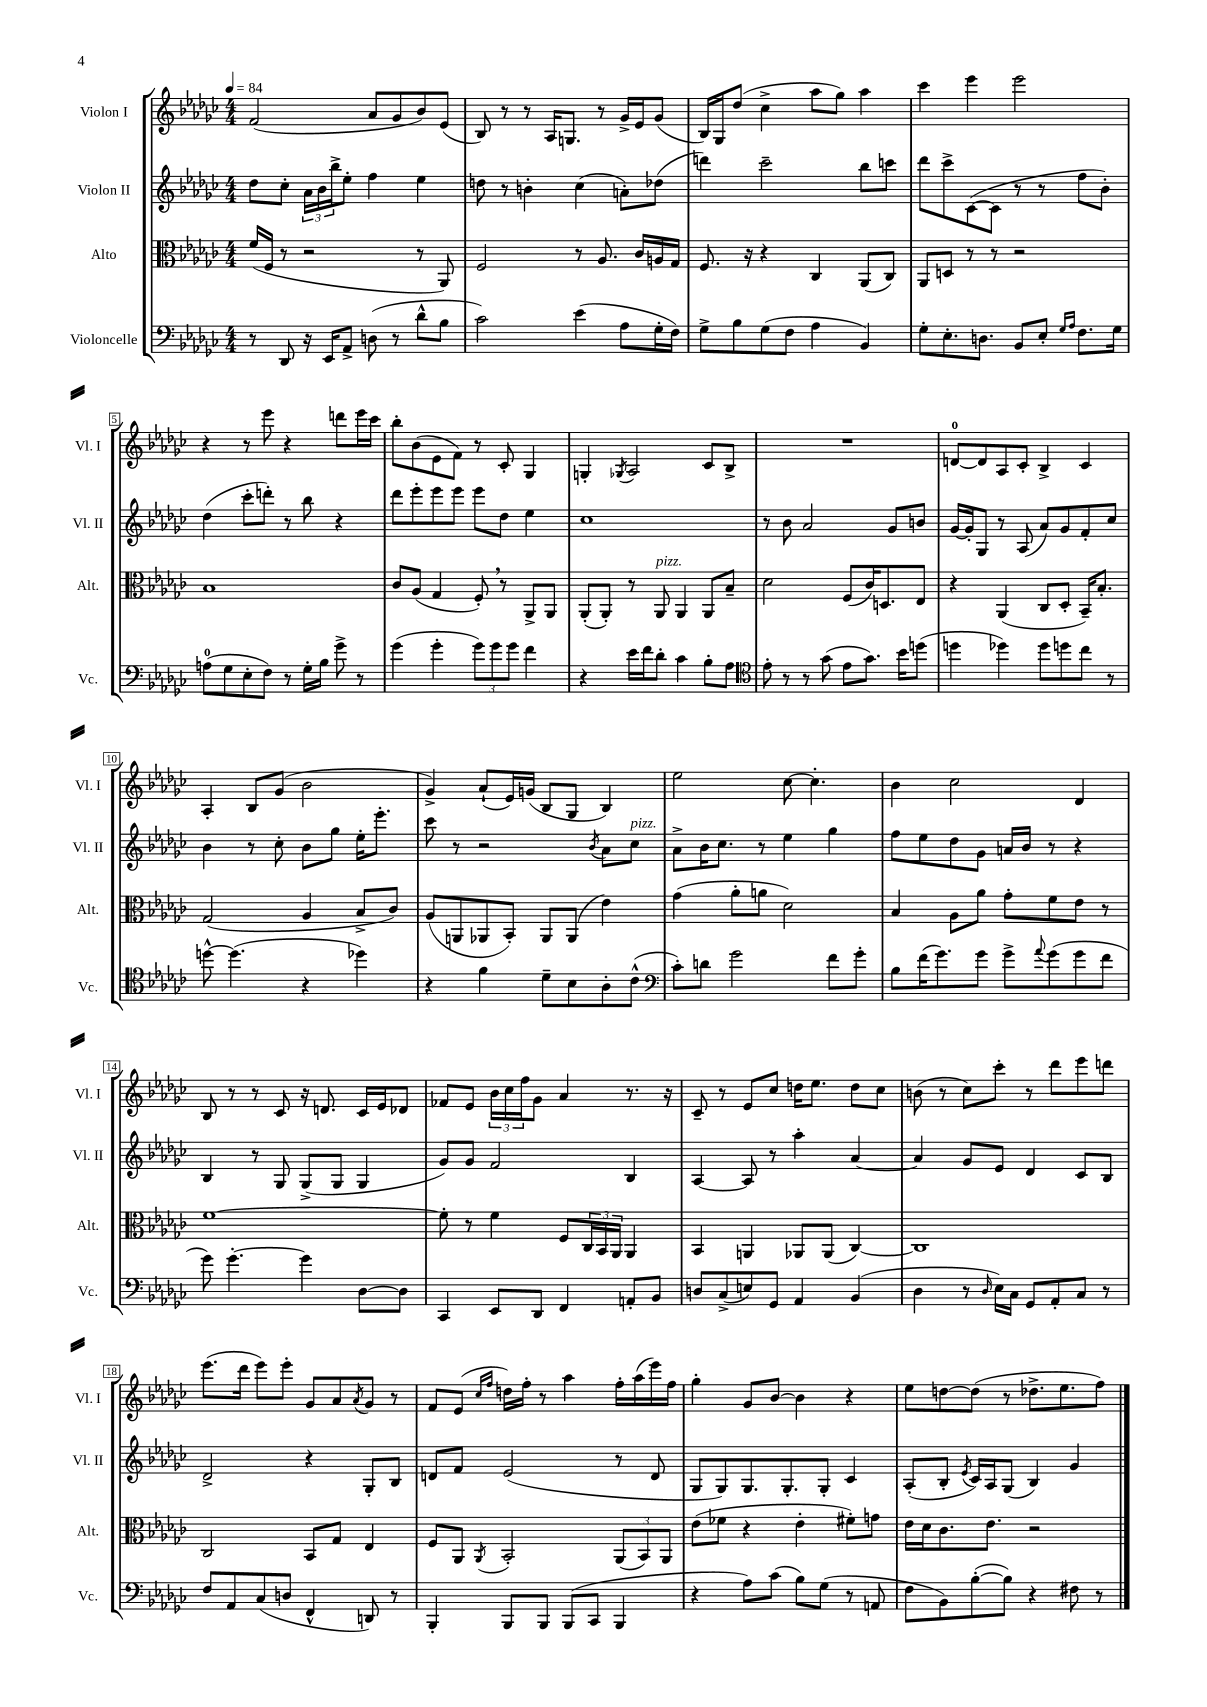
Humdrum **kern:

**kern	**kern	**kern	**kern
*staff4	*staff3	*staff2	*staff1
*clefF4	*clefC3	*clefG2	*clefG2
*k[b-e-a-d-g-c-]	*k[b-e-a-d-g-c-]	*k[b-e-a-d-g-c-]	*k[b-e-a-d-g-c-]
*M4/4	*M4/4	*M4/4	*M4/4
*MM84	*MM84	*MM84	*MM84
8r	(16f	8dd-	(2f
.	16F	.	.
8DD-	8r	8cc-'	.
16r	2r	24a-	.
.	.	24b-	.
16EE-	.	.	.
.	.	24bb-^	.
8AA-^	.	8ee-'	.
(8D	.	4ff	8a-
8r	.	.	8g-
8d-^^	8r	4ee-	8b-)
8B-	8AA-)	.	(8e-
=	=	=	=
2c-)	2F	8dd	8B-)
.	.	8r	8r
.	.	4b'	8r
.	.	.	16A-
.	.	.	8.G
(4e-	8r	(4cc-	.
.	8.A-	.	8r
8A-	.	8a')	16g-^
.	16c-	.	16e-
16G-'	16A	(8dd-	(8g-
16F)	16G-	.	.
=	=	=	=
8G-^	8.F	4ddd)	16B-)
.	.	.	16G-
8B-	.	.	(8dd-
.	16r	.	.
(8G-	4r	2ccc-~	4cc-^
8F	.	.	.
4A-	4C-	.	8aa-
.	.	.	8gg-)
4BB-)	(8AA-	8bb-	4aa-
.	8C-)	8ccc	.
=	=	=	=
8G-'	8AA-	8ddd-	4ccc-
8.E-'	8D	8ccc-^	.
.	8r	([8c-	4eee-
8.D	.	.	.
.	8r	8c-]	.
8BB-	2r	8r	2eee-
8E-'	.	8r	.
16qqG-	.	.	.
16qqA-	.	.	.
8.F	.	8ff	.
.	.	8b-')	.
16G-	.	.	.
=	=	=	=
(8A	1B-	(4dd-	4r
8G-	.	.	.
8E-'	.	8ccc-'	8r
8F)	.	8ddd')	8eee-
8r	.	8r	4r
16G-'	.	8bb-	.
16B-	.	.	.
8g-^	.	4r	8ddd
8r	.	.	16eee-
.	.	.	16ccc-
=	=	=	=
(4g-	8c-	8ddd-	8bb-'
.	(8A-	8eee-'	(8b-
4g-'	4G-	8eee-	8e-
.	.	8eee-	8f)
12g-)	8F')	8eee-	8r
12g-	.	.	.
.	8r	8dd-	8c-'
12g-	.	.	.
4f	8AA-^	4ee-	4G-
.	8AA-	.	.
=	=	=	=
4r	(8AA-'	1cc-	4G'
.	8AA-')	.	.
.	.	.	8qG-
16e-	8r	.	2A-
16f	.	.	.
8d-'	8AA-	.	.
4c-	4AA-	.	.
8B-'	8AA-	.	8c-
8A-	8B-~	.	8B-^
=	=	=	=
*clefC4	*	*	*
8e-'	2d-	8r	1r
8r	.	8b-	.
8r	.	2a-	.
(8g-	.	.	.
8e-	(8F	.	.
8.g-)	16c-)	.	.
.	8.D	.	.
.	.	8g-	.
16b-	.	.	.
(8dd	8E-	8b	.
=	=	=	=
4dd	4r	[16g-	[8d
.	.	16g-']	.
.	.	8G-	8d]
4dd-)	(4AA-	8r	8A-
.	.	(8A-	8c-'
8dd-	8C-	8a-)	4B-^
8dd	8D-'	8g-	.
8cc-	16BB-~)	8f'	4c-
.	8.B-'	.	.
8r	.	8cc-	.
=	=	=	=
[8dd^^	(2G-	4b-	4A-'
(4.dd]	.	.	.
.	.	8r	8B-
.	.	8cc-'	(8g-
4r	4A-	8b-	2b-
.	.	8gg-	.
4dd-)	8B-^	16ee-'	.
.	.	8.eee-'	.
.	8c-)	.	.
=	=	=	=
4r	(8A-	8ccc-	4g-^)
.	8AA	8r	.
4f	8AA-	2r	(8a-`
.	8BB-')	.	16e-)
.	.	.	(16g
8d-~	8AA-	.	8B-
8B-	(8AA-	.	8G-
.	.	8qb-	.
8A-'	4e-)	8a-	4B-)
(8c-^^	.	8cc-	.
=	=	=	=
*clefF4	*	*	*
8c-')	(4g-	8a-^	2ee-
8d	.	16b-	.
.	.	8.cc-	.
2g-	8a-'	.	.
.	8a	8r	.
.	2d-)	4ee-	[8cc-
.	.	.	4.cc-']
8f	.	4gg-	.
8g-'	.	.	.
=	=	=	=
8B-	4B-	8ff	4b-
(16f	.	8ee-	.
8.g-)	.	.	.
.	8A-	8dd-	2cc-
8g-	8a-	8g-	.
8g-^	8g-'	16a	.
.	.	16b-	.
8qqa-	.	.	.
(8g-	8f	8r	.
8g-	8e-	4r	4d-
8f	8r	.	.
=	=	=	=
8g-)	[1f	4B-	8B-
[4.g-'	.	.	8r
.	.	8r	8r
.	.	8G-	8c-
4g-]	.	(8G-^	16r
.	.	.	8.d
.	.	8G-	.
[8D-	.	4G-	16c-
.	.	.	16e-
8D-]	.	.	8d-
=	=	=	=
4CC-	8f']	8g-)	8f-
.	8r	8g-	8e-
8EE-	4f	2f	24b-
.	.	.	24cc-
.	.	.	24ff
8DD-	.	.	8g-
4FF	8F	.	4a-
.	24C-	.	.
.	24BB-	.	.
.	24AA-	.	.
8AA'	4AA-	4B-	8.r
8BB-	.	.	.
.	.	.	16r
=	=	=	=
8D	4BB-	[4A-	8c-~
(8C-^	.	.	8r
8E)	4AA	8A-]	8e-
8GG-	.	8r	8cc-
4AA-	8AA-	4aa-'	16dd
.	.	.	8.ee-
.	(8AA-	.	.
(4BB-	[4C-)	[4a-	8dd
.	.	.	8cc-
=	=	=	=
4D-	1C-]	4a-]	(8b
.	.	.	8r
8r	.	8g-	8cc-)
16qqD-	.	.	.
16E-)	.	8e-	8ccc-'
16C-	.	.	.
8GG-	.	4d-	8r
8AA-'	.	.	8ddd-
8C-	.	8c-	8eee-
8r	.	8B-	8ddd
=	=	=	=
8F	2C-	2d-^	(8.eee-
8AA-	.	.	.
.	.	.	16ddd-
(8C-	.	.	8eee-)
8D	.	.	8eee-'
4FF^^	8BB-	4r	8g-
.	8G-	.	8a-
.	.	.	8qa-
8DD)	4E-	8G-'	8g-
8r	.	8B-	8r
=	=	=	=
4BBB-'	8F	8d	8f
.	8AA-	8f	(8e-
.	.	.	16qqcc-
.	8qAA-	.	16qqff
8BBB-	2BB-'	(2e-	16dd)
.	.	.	16ff'
8BBB-	.	.	8r
(8BBB-	.	.	4aa-
8CC-	.	.	.
4BBB-	(12AA-	8r	16ff'
.	.	.	(16aa-
.	12BB-)	.	.
.	.	8d	16eee-)
.	12AA-	.	.
.	.	.	16ff
=	=	=	=
4r	(8e-	8G-	4gg-'
.	8f-	8G-)	.
8A-)	4r	8.G-	8g-
(8c-	.	.	[8b-
.	.	8.G-'	.
8B-)	4e-'	.	4b-]
(8G-	.	8G-'	.
8r	8f#')	4c-	4r
8AA	8g	.	.
=	=	=	=
8F	16e-	(8A-'	8ee-
.	16d-	.	.
8BB-)	8.c-	8B-'	[8dd
.	.	8qe-	.
([8B-'	.	16c-)	(8dd]
.	8.e-	16A-	.
8B-])	.	(8G-	8r
4r	2r	4B-)	8.dd-^
.	.	.	8.ee-
8F#	.	4g-	.
8r	.	.	8ff)
==	==	==	==
*-	*-	*-	*-
